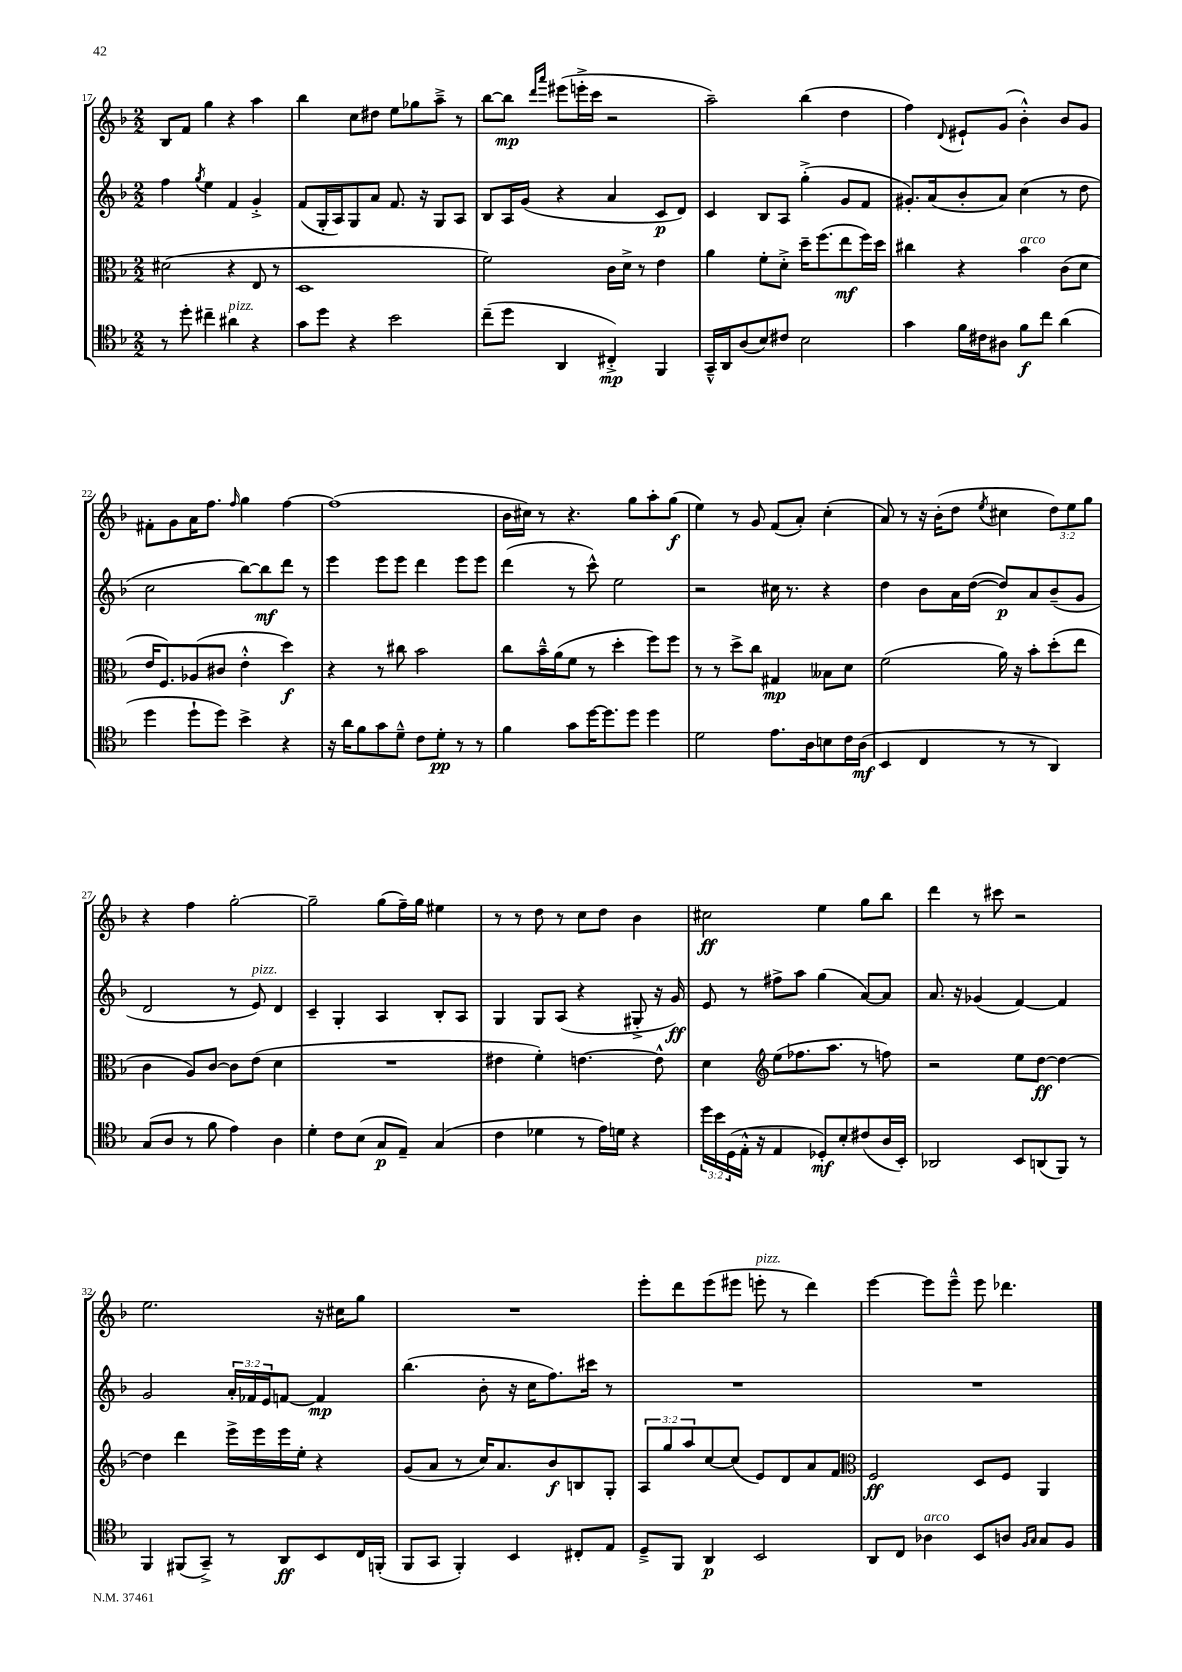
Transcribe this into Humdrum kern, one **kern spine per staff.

**kern	**kern	**kern	**kern
*staff4	*staff3	*staff2	*staff1
*clefC4	*clefC3	*clefG2	*clefG2
*k[b-]	*k[b-]	*k[b-]	*k[b-]
*M2/2	*M2/2	*M2/2	*M2/2
8r	(2d#	4ff	8B-
8dd'	.	.	8f
.	.	8qgg	.
4cc#~	.	4ee	4gg
4a#	4r	4f	4r
4r	8E	4g'^	4aa
.	8r	.	.
=	=	=	=
8g	1D	(8f	4bb-
8dd	.	16G'	.
.	.	16A)	.
4r	.	8G	8cc
.	.	8a	8dd#
2b-	.	8.f	8ee
.	.	.	8gg-
.	.	16r	.
.	.	8G	8aa~^
.	.	8A	8r
=	=	=	=
(8cc~	2f)	8B-	[8bb-
8dd	.	16A	8bb-]
.	.	(16g	.
.	.	.	16qqddd
.	.	.	16qqaaa
4AA	.	4r	(8eee#
.	.	.	16eee'^
.	.	.	16ccc
4C#'^)	16c	4a	2r
.	16d^	.	.
.	8r	.	.
4FF	4e	8c	.
.	.	8d)	.
=	=	=	=
16GG~^^	4a	4c	2aa~)
16AA	.	.	.
(8A	.	.	.
8B-)	8f'	8B-	.
8c#	8d'^	8A	.
2B-	16dd~	(4gg'^	(4bb-
.	(8.ff	.	.
.	8ee	8g	4dd
.	16ff)	8f	.
.	16dd	.	.
=	=	=	=
4g	4cc#	8.g#')	4ff)
.	.	(16a	.
.	.	.	8qqd
16f	4r	8b-'	8e#`
16c#	.	.	.
8A#	.	8a)	(8g
8f	4b-	(4cc	4b-'^^)
8cc	.	.	.
(4a	(8c	8r	8b-
.	8d	8dd	8g
=	=	=	=
4dd	16e	2cc	8f#'
.	8.F)	.	.
.	.	.	8g
8dd`	(8A-	.	16a
.	.	.	8.ff
8dd)	8c#	.	.
.	.	.	16qqff
4b-^	4e'^^	[8bb-)	4gg
.	.	8bb-]	.
4r	4dd)	8ddd	[4ff
.	.	8r	.
=	=	=	=
16r	4r	4eee	(1ff]
16a	.	.	.
8f	.	.	.
8g	8r	8eee	.
8d~^^	8cc#	8eee	.
8c	2b-	4ddd	.
8d'	.	.	.
8r	.	8eee	.
8r	.	8eee	.
=	=	=	=
4f	8cc	(4ddd	16b-
.	.	.	16cc#)
.	16b-~^^	.	8r
.	(16a	.	.
8g	8f	8r	4.r
[16dd	8r	8ccc^^)	.
8.dd]	.	.	.
.	4dd'	2ee	.
8dd	.	.	8gg
4dd	8ff)	.	8aa'
.	8ff	.	(8gg
=	=	=	=
2d	8r	2r	4ee)
.	8r	.	.
.	8dd^	.	8r
.	8cc	.	8g
8.e	4G#	16cc#	(8f
.	.	8.r	.
.	.	.	8a')
16A	.	.	.
8B	8B--	4r	(4cc'
16c	8d	.	.
(16A	.	.	.
=	=	=	=
4BB-	(2f	4dd	8a)
.	.	.	8r
4C	.	8b-	16r
.	.	.	(16b-'
.	.	16a	8dd
.	.	([16dd	.
.	.	.	8qee
8r	16a)	8dd])	4cc#
.	16r	.	.
8r	8b-'	8a	.
4AA)	(8dd'	(8b-~	12dd)
.	.	.	12ee
.	8ee	8g	.
.	.	.	12gg
=	=	=	=
(8G	4c	2d	4r
8A	.	.	.
8r	8A)	.	4ff
8f	[8c	.	.
4e)	8c]	8r	[2gg'
.	(8e	8e)	.
4A	4d	4d	.
=	=	=	=
4d'	1r	4c~	2gg~]
8c	.	4G'	.
(8B-	.	.	.
8G	.	4A	(8gg
8E~)	.	.	16ff~)
.	.	.	16gg
(4G	.	8B-'	4ee#
.	.	8A	.
=	=	=	=
4c	4e#	4G	8r
.	.	.	8r
4d-	4f')	8G	8dd
.	.	(8A	8r
8r	[4.e	4r	8cc
16e)	.	.	8dd
16d	.	.	.
4r	.	8G#'^	4b-
.	8e^^]	16r	.
.	.	16g)	.
=	=	=	=
24dd	4d	8e	2cc#
24b-	.	.	.
(24D	.	.	.
16E'^^	.	8r	.
16r	.	.	.
*	*clefG2	*	*
4E	(8ee	8ff#^	.
.	8.ff-	8aa	.
8D-')	.	(4gg	4ee
.	8.aa	.	.
8B-'	.	.	.
(8c#	8r	[8a)	8gg
16A	8ff)	8a]	8bb-
16BB-')	.	.	.
=	=	=	=
2AA-	2r	8.a	4ddd
.	.	16r	.
.	.	(4g-	8r
.	.	.	8ccc#
8BB-	8ee	[4f)	2r
(8AA	[8dd	.	.
8FF)	4dd_	4f]	.
8r	.	.	.
=	=	=	=
4FF	4dd]	2g	2.ee
(8FF#	4ddd	.	.
8GG~^)	.	.	.
8r	16eee^	24a'	.
.	.	24f-	.
.	16eee	.	.
.	.	24e	.
8AA	16eee	[8f	.
.	16ee'	.	.
8BB-	4r	4f]	16r
.	.	.	16cc#
16C	.	.	8gg
(16FF'	.	.	.
=	=	=	=
8FF	(8g	(4.bb-	1r
8GG	8a	.	.
4FF')	8r	.	.
.	16cc)	8b-'	.
.	8.a	.	.
4BB-	.	16r	.
.	.	16cc	.
.	8b-	8.ff)	.
8C#'	8B	.	.
.	.	16ccc#	.
8E	8G'	8r	.
=	=	=	=
8D~^	12A	1r	8eee'
.	12gg	.	.
8FF	.	.	8ddd
.	12aa	.	.
4AA	[8cc	.	(8eee
.	(8cc]	.	8eee#
2BB-	8e)	.	8eee'
.	8d	.	8r
.	8a	.	4ddd)
.	8f	.	.
=	=	=	=
*	*clefC3	*	*
8AA	2F	1r	[4eee
8C	.	.	.
4A-	.	.	8eee]
.	.	.	8eee~^^
8BB-	8D	.	8eee
8A	8F	.	4.ddd-
16qqF	.	.	.
16qqG	.	.	.
8G	4AA	.	.
8F	.	.	.
==	==	==	==
*-	*-	*-	*-
